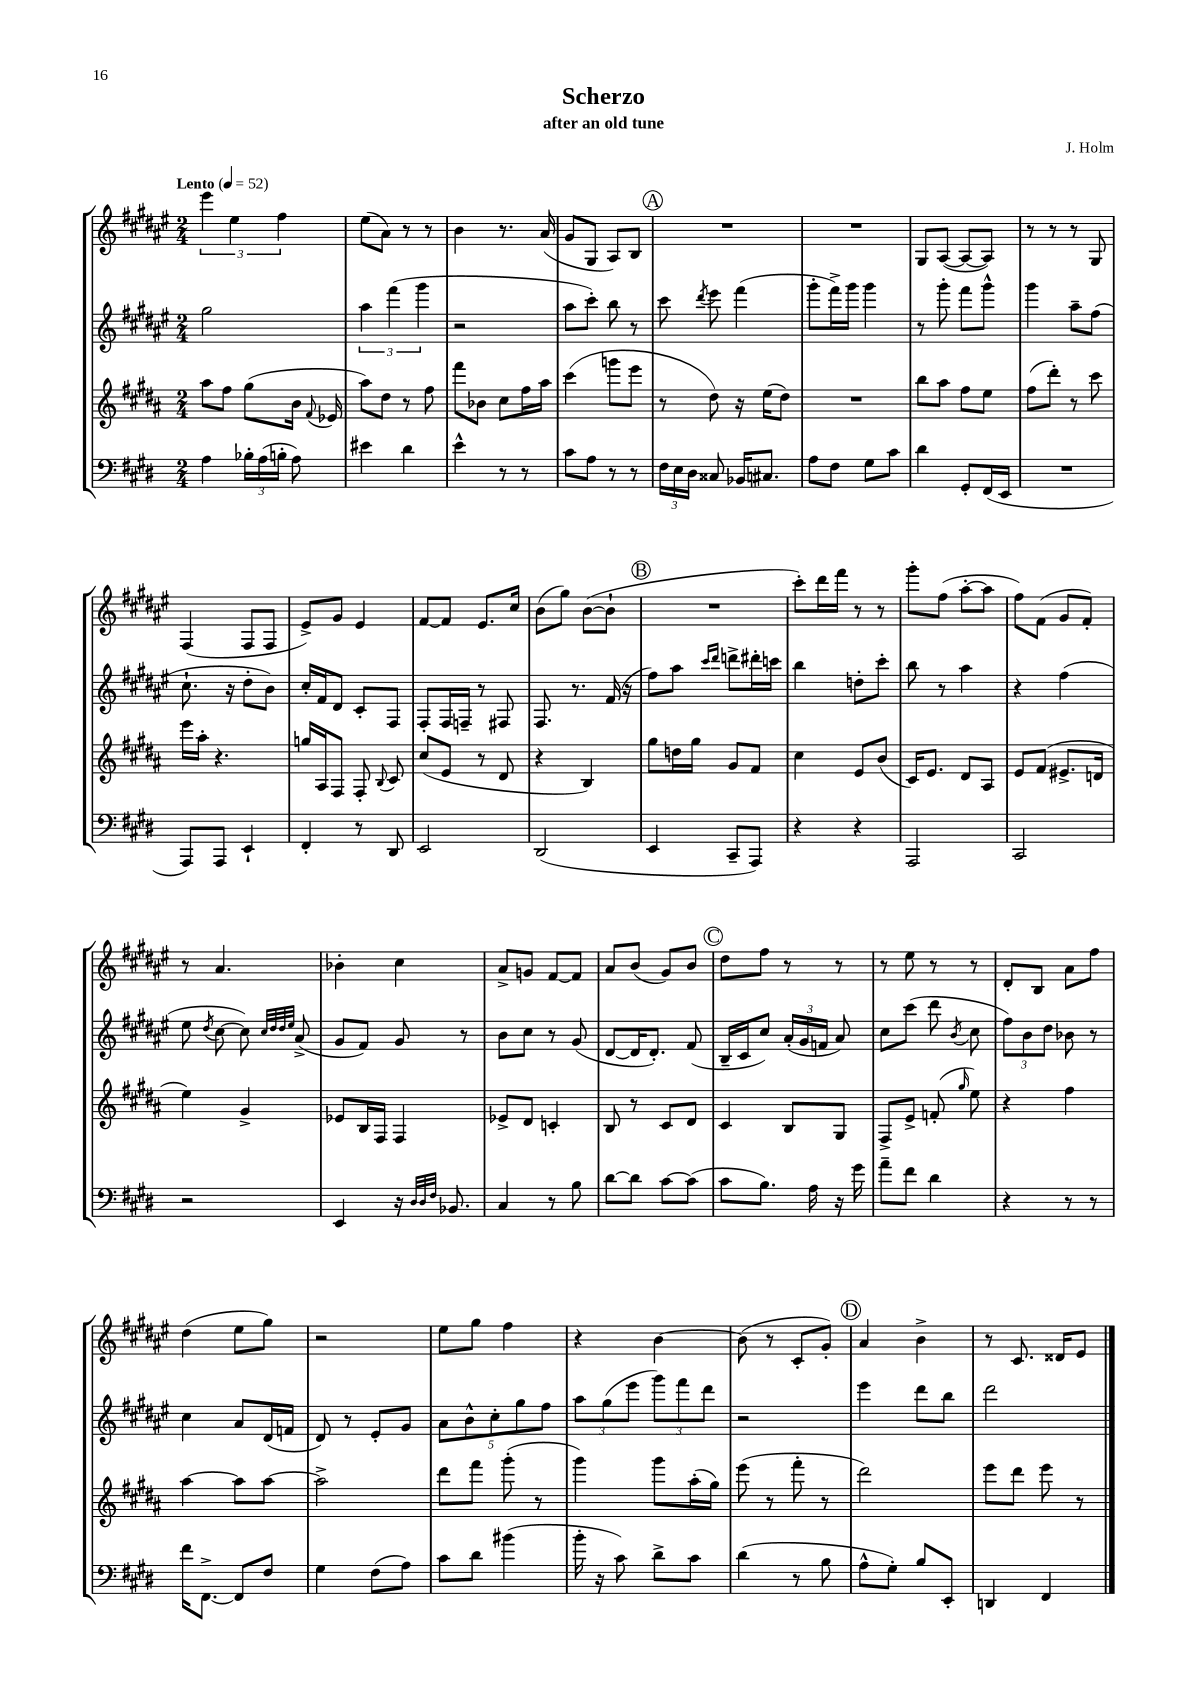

**kern	**kern	**kern	**kern
*staff4	*staff3	*staff2	*staff1
*clefF4	*clefG2	*clefG2	*clefG2
*k[f#c#g#d#]	*k[f#c#g#d#a#]	*k[f#c#g#d#a#e#]	*k[f#c#g#d#a#e#]
*M2/4	*M2/4	*M2/4	*M2/4
*MM52	*MM52	*MM52	*MM52
4A	8aa#	2gg#	6eee#
.	8ff#	.	.
.	.	.	6ee#
24B-'	(8gg#	.	.
(24A	.	.	.
24B'	.	.	6ff#
8A)	16b	.	.
.	8qqf#	.	.
.	16e-	.	.
=	=	=	=
4e#	8aa#)	6aa#	(8ee#
.	8dd#	.	8a#)
.	.	(6fff#	.
4d#	8r	.	8r
.	.	6ggg#	.
.	8ff#	.	8r
=	=	=	=
4e^^	8fff#	2r	4b
.	8b-	.	.
8r	8cc#	.	8.r
8r	16ff#	.	.
.	16aa#	.	(16a#
=	=	=	=
8c#	(4ccc#	8aa#	8g#
8A	.	8ccc#')	8G#
8r	8ggg	8bb	8A#)
8r	8eee	8r	8B
=	=	=	=
24F#	8r	8ccc#	2r
24E	.	.	.
24D#	.	.	.
.	.	8qddd#	.
8C##	8dd#)	8eee#	.
16BB-	16r	(4fff#	.
8.C#	(16ee	.	.
.	8dd#)	.	.
=	=	=	=
8A	2r	8ggg#'	2r
8F#	.	16fff#^)	.
.	.	16ggg#	.
8G#	.	4ggg#	.
8c#	.	.	.
=	=	=	=
4d#	8bb	8r	8G#
.	8aa#	8ggg#'	([8A#
8GG#'	8ff#	8fff#	8A#_
(16FF#	8ee	8ggg#^^	8A#])
16EE	.	.	.
=	=	=	=
2r	(8ff#	4ggg#	8r
.	8ddd#')	.	8r
.	8r	8aa#~	8r
.	8ccc#	(8ff#	8G#
=	=	=	=
8AAA)	16eee	8.cc#`	(4F#
.	16aa#'	.	.
8AAA	4.r	.	.
.	.	16r	.
4EE`	.	8dd#'	8F#
.	.	8b)	8F#
=	=	=	=
4FF#'	16gg	16cc#'	8e#^)
.	16A#	16f#	.
.	8F#	8d#	8g#
8r	8F#'	8c#'	4e#
.	8qqB	.	.
8DD#	8c#	8F#	.
=	=	=	=
2EE	(8cc#	8F#'	[8f#
.	8e	16F#	8f#]
.	.	16F~	.
.	8r	8r	8.e#
.	8d#	8F#	.
.	.	.	16cc#
=	=	=	=
(2DD#	4r	8.F#	(8b
.	.	.	8gg#)
.	.	8.r	.
.	4B)	.	([8b
.	.	(16f#	8b`]
.	.	16r	.
=	=	=	=
4EE	8gg#	8ff#)	2r
.	16dd	8aa#	.
.	16gg#	.	.
.	.	16qqccc#	.
.	.	16qqddd#	.
8CC#~	8g#	8ddd^	.
8AAA)	8f#	16ddd#'	.
.	.	16ccc	.
=	=	=	=
4r	4cc#	4bb	8ccc#')
.	.	.	16ddd#
.	.	.	16fff#
4r	8e	8dd'	8r
.	(8b	8ccc#'	8r
=	=	=	=
2AAA	16c#)	8bb	8ggg#'
.	8.e	.	.
.	.	8r	(8ff#
.	8d#	4aa#	[8aa#'
.	8A#	.	8aa#]
=	=	=	=
2CC#	8e	4r	8ff#)
.	(8f#	.	(8f#
.	8.e#^	(4ff#	8g#
.	.	.	8f#')
.	16d	.	.
=	=	=	=
2r	4ee)	8ee#	8r
.	.	8qdd#	.
.	.	[8cc#	4.a#
.	4g#^	8cc#])	.
.	.	32qqcc#	.
.	.	32qqdd#	.
.	.	32qqdd#	.
.	.	32qqee#	.
.	.	(8a#^	.
=	=	=	=
4EE	8e-	8g#	4b-'
.	16B	8f#)	.
.	16F#	.	.
16r	4F#	8g#	4cc#
32qqD#	.	.	.
32qqD#	.	.	.
32qqF#	.	.	.
8.BB-	.	.	.
.	.	8r	.
=	=	=	=
4C#	8e-^	8b	8a#^
.	8d#	8cc#	8g
8r	4c'	8r	[8f#
8B	.	(8g#	8f#]
=	=	=	=
[8d#	8B	[8d#	8a#
8d#]	8r	16d#]	(8b
.	.	8.d#')	.
[8c#	8c#	.	8g#)
(8c#]	8d#	(8f#	8b
=	=	=	=
8c#	4c#	16B~	8dd#
.	.	16c#	.
8.B)	.	8cc#)	8ff#
.	8B	(24a#'	8r
.	.	24g#	.
16A	.	.	.
.	.	24f	.
16r	8G#	8a#)	8r
16g#	.	.	.
=	=	=	=
8a~	8F#^	8cc#	8r
8f#	8e^	(8ccc#	8ee#
4d#	(8f'	8ddd#	8r
.	16qqgg#	8qb	.
.	8ee)	8cc#	8r
=	=	=	=
4r	4r	12ff#)	8d#'
.	.	12b	.
.	.	.	8B
.	.	12dd#	.
8r	4ff#	8b-	8a#
8r	.	8r	8ff#
=	=	=	=
16f#	[4aa#	4cc#	(4dd#
[8.FF#^	.	.	.
8FF#]	8aa#]	8a#	8ee#
8F#	[8aa#	(16d#	8gg#)
.	.	16f	.
=	=	=	=
4G#	2aa#^]	8d#)	2r
.	.	8r	.
(8F#	.	8e#'	.
8A)	.	8g#	.
=	=	=	=
8c#	8ddd#	10a#	8ee#
.	.	10b^^	.
8d#	8fff#	.	8gg#
.	.	10cc#'	.
(4b#	(8ggg#'	.	4ff#
.	.	10gg#	.
.	8r	.	.
.	.	10ff#	.
=	=	=	=
16b'	4ggg#)	12aa#	4r
16r	.	.	.
.	.	(12gg#	.
8c#)	.	.	.
.	.	12eee#	.
8d#^	8ggg#	12ggg#)	[4b
.	.	12fff#	.
8c#	(16aa#'	.	.
.	.	12ddd#	.
.	16gg#)	.	.
=	=	=	=
(4d#	(8eee	2r	(8b]
.	8r	.	8r
8r	8fff#'	.	8c#'
8B	8r	.	8g#')
=	=	=	=
8A^^	2ddd#)	4eee#	4a#
8G#')	.	.	.
8B	.	8ddd#	4b^
8EE'	.	8bb	.
=	=	=	=
4DD	8eee	2ddd#	8r
.	8ddd#	.	8.c#
4FF#	8eee	.	.
.	.	.	16d##
.	8r	.	8e#
==	==	==	==
*-	*-	*-	*-
